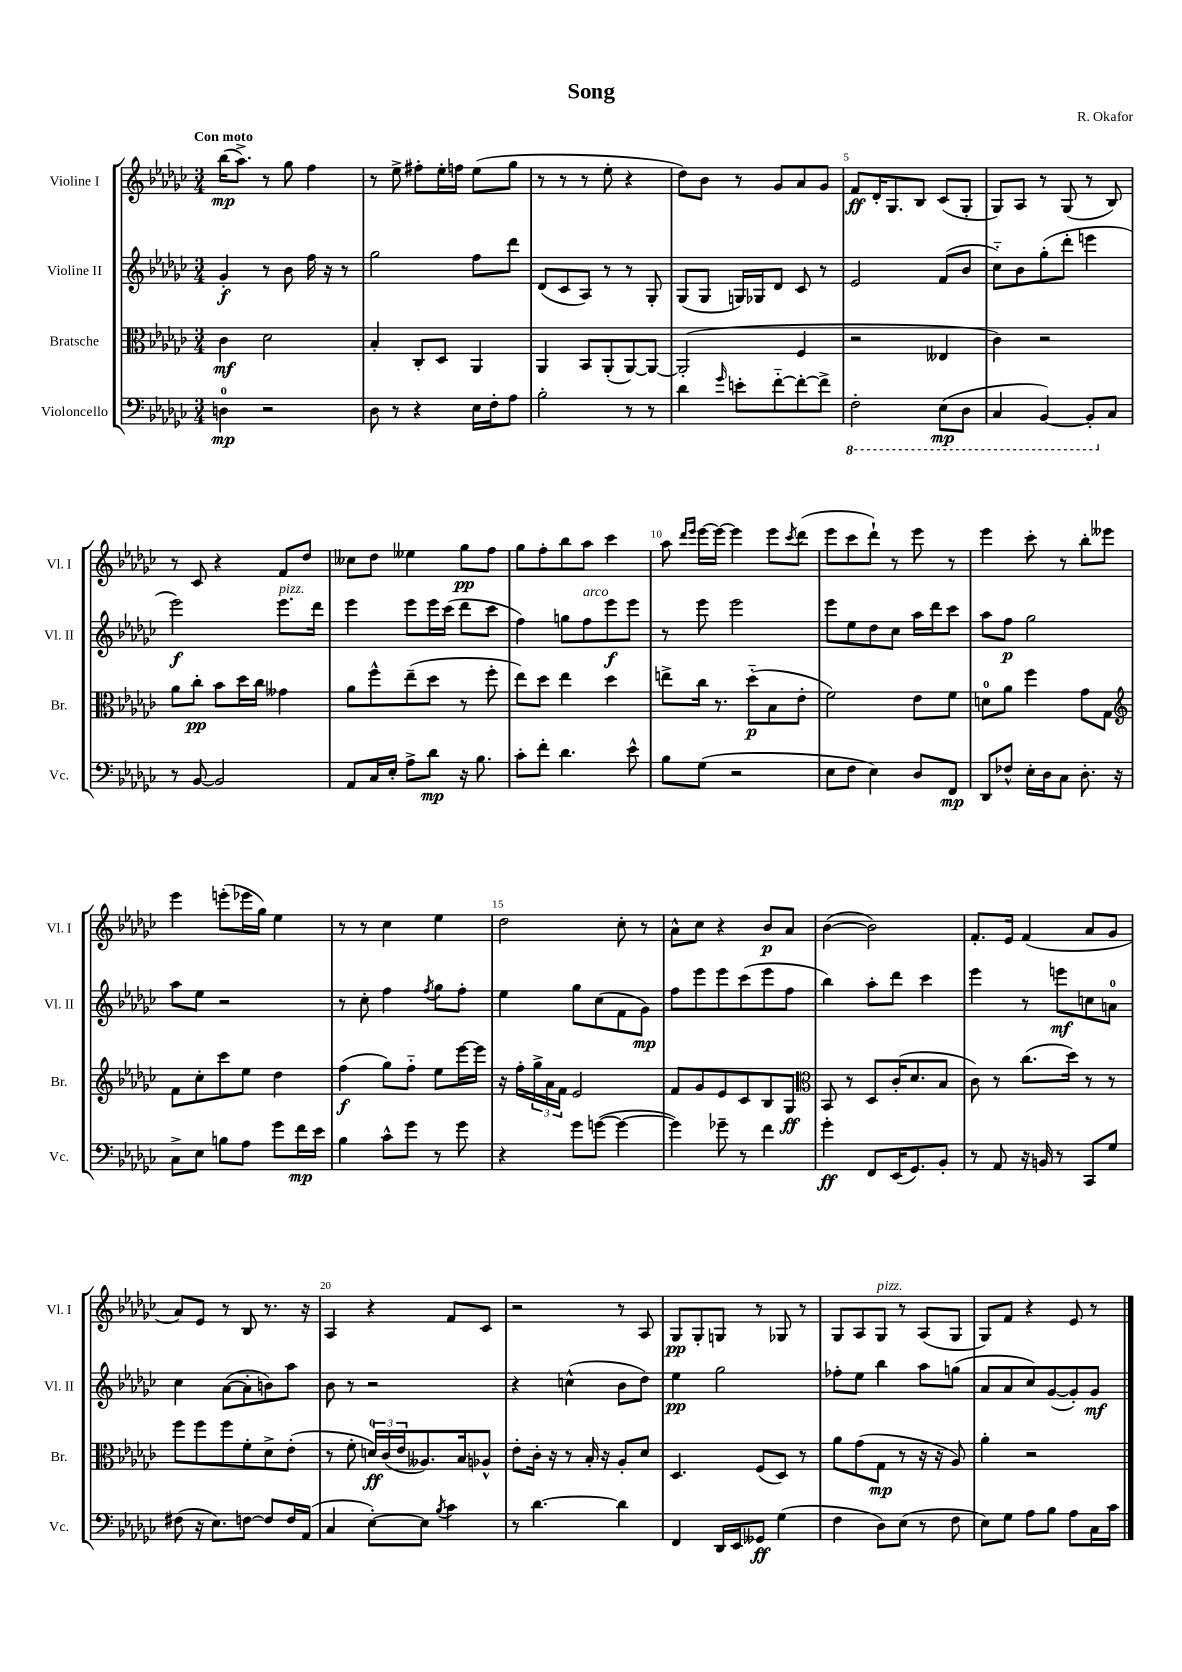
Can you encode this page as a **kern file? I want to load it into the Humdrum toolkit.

**kern	**kern	**kern	**kern
*staff4	*staff3	*staff2	*staff1
*clefF4	*clefC3	*clefG2	*clefG2
*k[b-e-a-d-g-c-]	*k[b-e-a-d-g-c-]	*k[b-e-a-d-g-c-]	*k[b-e-a-d-g-c-]
*M3/4	*M3/4	*M3/4	*M3/4
4D\	4c-\	4g-'/	(16bb-\LK
.	.	.	8.aa-^\J)
2r	2d-\	8r	8r
.	.	8b-\	8gg-\
.	.	16ff\	4ff\
.	.	16r	.
.	.	8r	.
=	=	=	=
8D-\	4B-'/	2gg-\	8r
8r	.	.	8ee-^\
4r	8C-'/L	.	8ff#'\L
.	8D-/J	.	16ee-'\L
.	.	.	16ff\JJ
16E-\LL	4AA-/	8ff\L	(8ee-\L
16F'\J	.	.	.
8A-\J	.	8ddd-\J	8gg-\J
=	=	=	=
2B-'\	4AA-/	(8d-/L	8r
.	.	8c-/	8r
.	8BB-/L	8A-/J)	8r
.	(8AA-'/	8r	8ee-'\
8r	[8AA-/)	8r	4r
8r	8AA-/_J	8G-'/	.
=	=	=	=
4d-\	(2AA-'/]	(8G-/L	8dd-\L)
.	.	8G-/J	8b-\J
16qqg-/	.	.	.
8e'\L	.	16G/LL)	8r
.	.	16G-/J	.
[8f'~\	.	8d-/J	8g-/L
8f'\_	4F/	8c-/	8a-/
8f^\]J	.	8r	8g-/J
=	=	=	=
2FF'\	2r	2e-/	8f/L
.	.	.	16d-'/K
.	.	.	8.G-/
.	.	.	8B-/J
(8EE-\L	4E--/	(8f/L	(8c-/L
8DD-\J	.	8b-/J	8G-'/J
=	=	=	=
4CC-/	4c-\)	8cc-'~\L)	8G-/L)
.	.	8b-\	8A-/J
[4BBB-/)	2r	(8gg-'\	8r
.	.	8ddd-'\J	(8G-/
8BBB-'/]L	.	4eee\	8r
8C-/J	.	.	8B-/)
=	=	=	=
8r	8a-\L	2eee-\)	8r
[8BB-/	8cc-'\J	.	8c-/
2BB-/]	8b-\L	.	4r
.	16dd-\L	.	.
.	16cc-\JJ	.	.
.	4g--\	8.eee-\L	8f/L
.	.	.	8dd-/J
.	.	16ddd-\Jk	.
=	=	=	=
8AA-/L	8a-\L	4eee-\	8cc--\L
16C-/L	8ff^^\	.	8dd-\J
16E-'/JJ	.	.	.
8A-^\L	(8ee-~\	8eee-\L	4ee--\
8d-\J	8dd-\J	16eee-\L	.
.	.	(16ccc-\JJ	.
16r	8r	8ddd-\L	8gg-\L
8.B-\	.	.	.
.	8ff'\	8ccc-\J	8ff\J
=	=	=	=
8c-'\L	8ee-\L)	4ff\)	8gg-\L
8f'\J	8dd-\J	.	8ff'\
4.d-\	4ee-\	8gg\L	8bb-\
.	.	8ff\	8aa-\J
.	4dd-\	8eee-\	4ccc-\
8e-^^\	.	8eee-\J	.
=	=	=	=
8B-\L	8ee^\L	8r	8aa-\
.	.	.	16qqddd-/LL
.	.	.	16qqeee-/JJ
(8G-\J	16cc-\Jk	8eee-\	[16eee-\LL
.	8.r	.	16eee-\_JJ
2r	.	2eee-\	4eee-\]
.	(8dd-'~\L	.	.
.	8B-\	.	8eee-\L
.	.	.	8qccc-/
.	8e-'\J	.	(8ddd-\J
=	=	=	=
8E-\L	2f\)	8eee-\L	8eee-\L
8F\J	.	8ee-\	8ccc-\
4E-\)	.	8dd-\	8ddd-`\J)
.	.	8cc-\J	8r
8D-/L	8e-\L	16aa-\LL	8eee-\
.	.	16ddd-\J	.
8FF/J	8f\J	8ccc-\J	8r
=	=	=	=
8DD-/L	8d\L	8aa-\L	4eee-\
8F-^^/J	8a-\J	8ff\J	.
16E-'\LL	4ff\	2gg-\	8ccc-'\
16D-\J	.	.	.
8C-\J	.	.	8r
8.D-'\	8g-\L	.	8bb-'\L
.	8G-\J	.	8eee--\J
16r	.	.	.
=	=	=	=
*	*clefG2	*	*
8C-^\L	8f\L	8aa-\L	4eee-\
8E-\J	8cc-'\	8ee-\J	.
8B\L	8ccc-\	2r	(8eee'\L
8A-\J	8ee-\J	.	16eee-\L
.	.	.	16gg-\JJ)
8g-\L	4dd-\	.	4ee-\
16f\L	.	.	.
16e-\JJ	.	.	.
=	=	=	=
4B-\	(4ff\	8r	8r
.	.	8cc-'\	8r
8c-^^\L	8gg-\L)	4ff\	4cc-\
8g-\J	8ff'~\J	.	.
.	.	8qff/	.
8r	8ee-\L	8gg-\L	4ee-\
8g-\	[16eee-\L	8ff'\J	.
.	16eee-\]JJ	.	.
=	=	=	=
4r	16r	4ee-\	2dd-\
.	16ff'\LL	.	.
.	24gg-^\	.	.
.	24a-\	.	.
.	24f\JJ	.	.
8g-\L	2e-/	8gg-\L	.
([8g\J	.	(8cc-\	.
4g\_	.	8f\	8cc-'\
.	.	8g-\J)	8r
=	=	=	=
4g\])	8f/L	8ff\L	8a-^^\L
.	8g-/	8eee-\	8cc-\J
8g-~\	8e-/	8eee-\	4r
8r	8c-/	(8ccc-\	.
4f\	8B-/	8eee-\	8b-/L
.	8G-/J	8ff\J	8a-/J
=	=	=	=
*	*clefC3	*	*
4g-'\	8BB-/	4bb-\)	([4b-\
.	8r	.	.
8FF/L	8D-/L	8aa-'\L	2b-\])
(16EE-/K	(16c-'/K	8ddd-\J	.
8.GG-/)	8.d-/	.	.
.	.	4ccc-\	.
8BB-'/J	8B-/J	.	.
=	=	=	=
8r	8c-\)	4eee-\	8.f'/L
8AA-/	8r	.	.
.	.	.	16e-/Jk
16r	(8.cc-\L	8r	(4f/
16BB/	.	.	.
8r	.	8eee\L	.
.	16dd-\Jk)	.	.
8CC-/L	8r	8cc\	8a-/L
8G-/J	8r	8a\J	8g-/J
=	=	=	=
(8F#\	8ff\L	4cc-\	8a-/L)
16r	8ff\	.	8e-/J
8.E-\L)	.	.	.
.	8ff\	([8a-\L	8r
[8F\J	8f'\	8a-'\]	8B-/
8F/]L	8d-^\	8b\)	8.r
16F/L	(8e-'\J	8aa-\J	.
(16AA-/JJ	.	.	16r
=	=	=	=
4C-/	8r	8b-\	4A-/
.	8f'\	8r	.
[8E-'\L)	24d/LL)	2r	4r
.	(24c-/	.	.
.	24e-/J	.	.
8E-\]J	8.A--/)	.	.
8qB-/	.	.	.
4c-\	.	.	8f/L
.	16B-/k	.	.
.	8A-^^/J	.	8c-/J
=	=	=	=
8r	8e-'\L	4r	2r
[4.d-\	16c-'\Jk	.	.
.	16r	.	.
.	8r	(4cc^^\	.
.	16B-'/	.	.
.	16r	.	.
4d-\]	8A-'/L	8b-\L	8r
.	8d-/J	8dd-\J)	8A-/
=	=	=	=
4FF/	4.D-/	4ee-\	8G-/L
.	.	.	8G-'/
16DD-/LL	.	2gg-\	8G/J
16EE-/J	.	.	.
8GG--/J	(8F/L	.	8r
(4G-\	8D-/J)	.	8G-/
.	8r	.	8r
=	=	=	=
4F\	8a-\L	8ff-'\L	8G-/L
.	(8g-\	8ee-\J	8A-/
8D-\L)	8G-\J	4bb-\	8G-/J
(8E-\J	8r	.	8r
8r	16r	8aa-\L	(8A-/L
.	16r	.	.
8F\	8A-/)	(8gg\J	8G-/J
=	=	=	=
8E-\L)	4a-'\	8a-/L	8G-/L)
8G-\J	.	8a-/	8f/J
8A-\L	2r	8cc-/)	4r
8B-\J	.	([8g-/	.
8A-\L	.	8g-'/])	8e-/
16C-\L	.	8g-/J	8r
16c-\JJ	.	.	.
==	==	==	==
*-	*-	*-	*-
